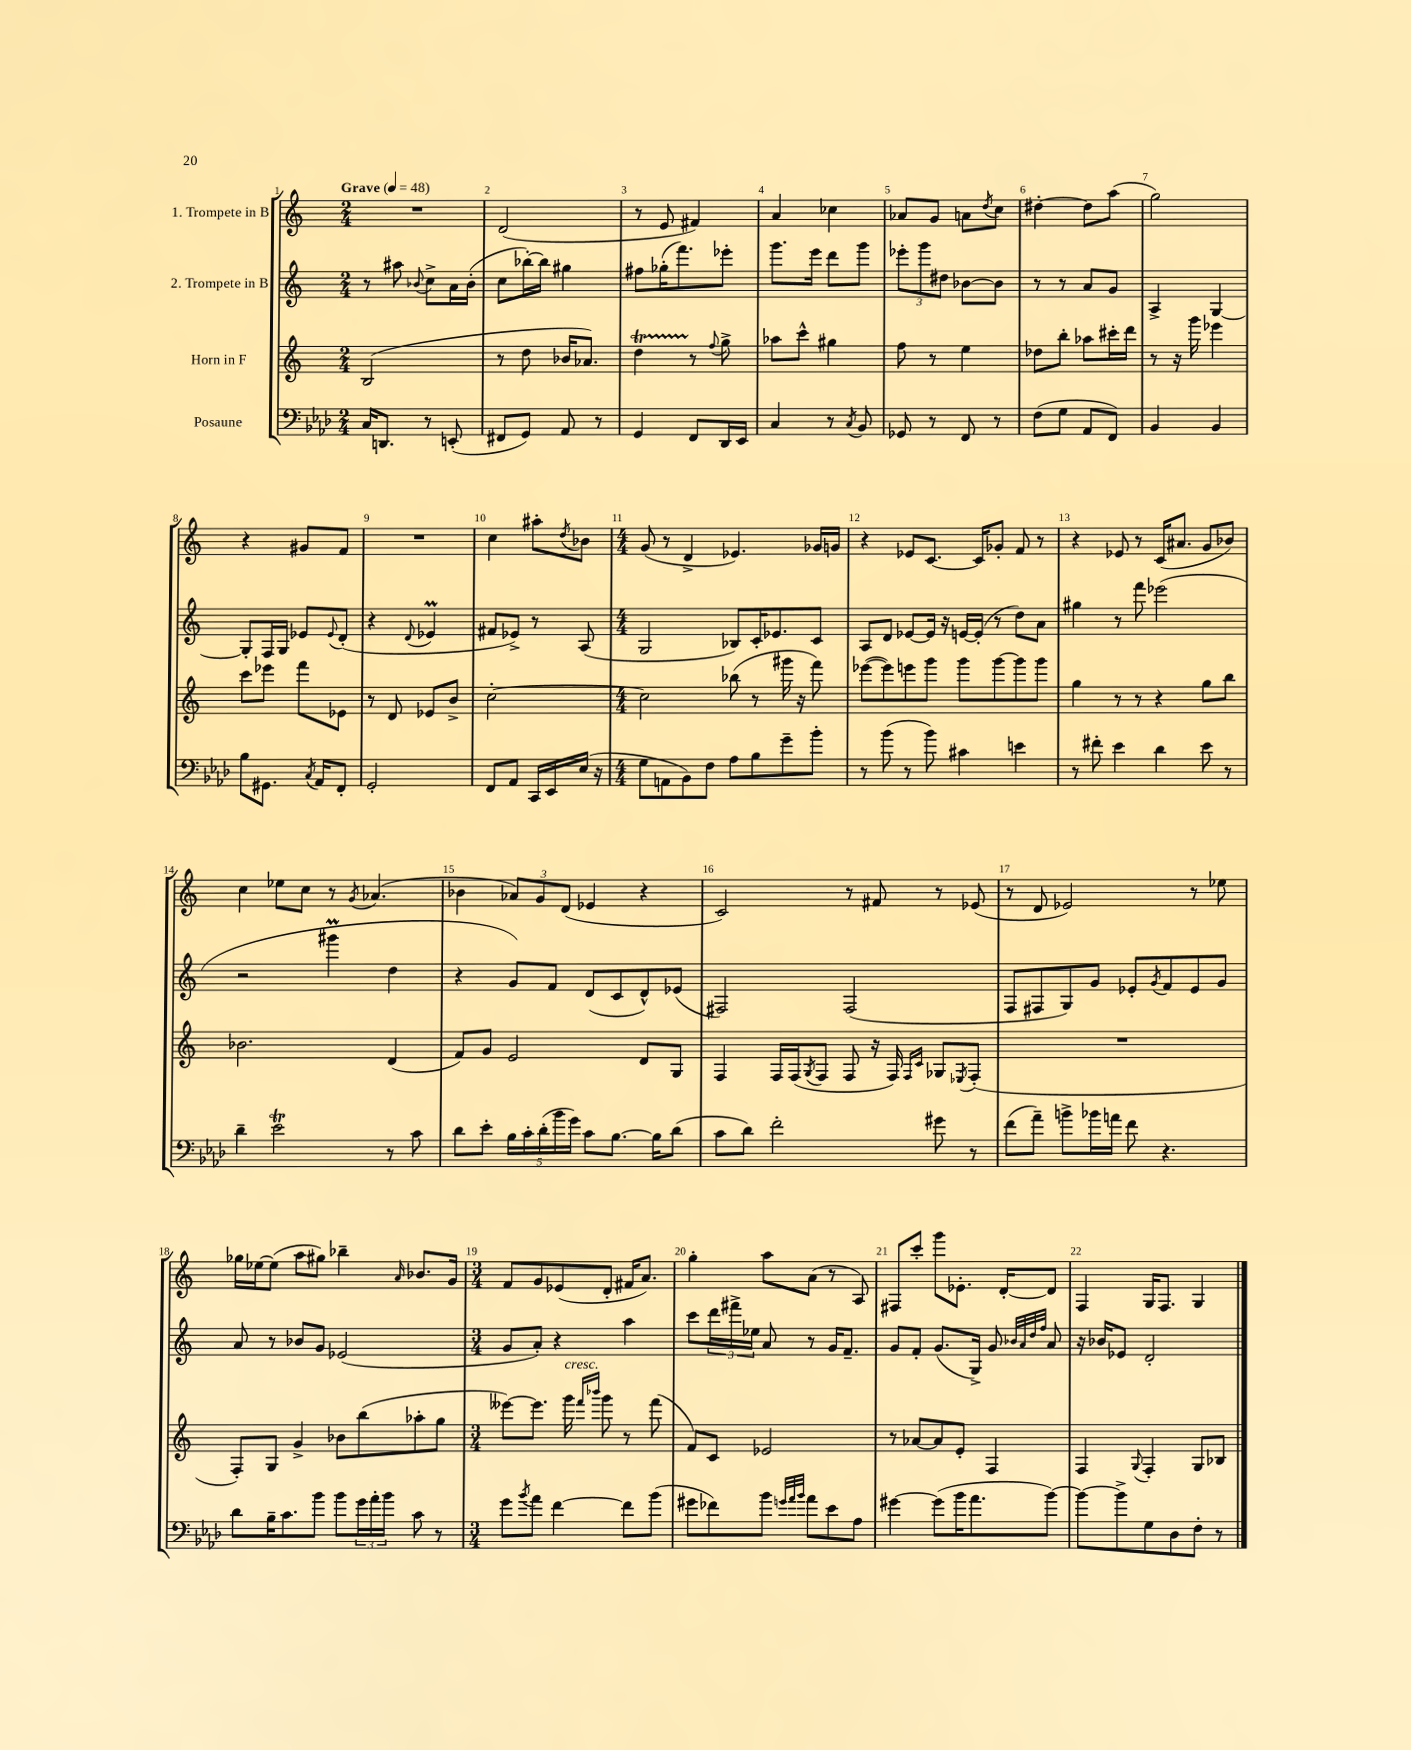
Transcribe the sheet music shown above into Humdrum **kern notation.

**kern	**kern	**kern	**kern
*staff4	*staff3	*staff2	*staff1
*clefF4	*clefG2	*clefG2	*clefG2
*k[b-e-a-d-]	*k[]	*k[]	*k[]
*M2/4	*M2/4	*M2/4	*M2/4
*MM48	*MM48	*MM48	*MM48
16C	(2B	8r	2r
8.DD	.	.	.
.	.	8aa#	.
.	.	8qqb-	.
8r	.	8cc^	.
(8EE'	.	16a	.
.	.	(16b-'	.
=	=	=	=
8FF#	8r	8cc	(2d
8GG)	8dd	[16bb-')	.
.	.	16bb-]	.
8AA-	16b-	4gg#	.
.	8.a-)	.	.
8r	.	.	.
=	=	=	=
4GG	4dd	8ff#	8r
.	.	(16gg-'	8e
.	.	8.fff)	.
8FF	8r	.	4f#)
.	8qqff	.	.
16DD-	8gg^	8eee-'	.
16EE-	.	.	.
=	=	=	=
4C	8aa-	8.ggg	4a
.	8ccc^^	.	.
.	.	16eee	.
8r	4gg#	8ddd	4cc-
8qC	.	.	.
8BB-	.	8ggg	.
=	=	=	=
8GG-	8ff	12eee-'	8a-
.	.	12ggg	.
8r	8r	.	8g
.	.	12dd#	.
8FF	4ee	[8b-	8a
.	.	.	8qdd
8r	.	8b-]	8cc
=	=	=	=
(8F	8dd-	8r	[4dd#'
8G	8bb'	8r	.
8AA-	8aa-	8a	8dd#]
8FF)	16ccc#'	8g	(8aa
.	16ddd	.	.
=	=	=	=
4BB-	8r	4A^	2gg)
.	16r	.	.
.	16ggg	.	.
4BB-	4eee-	[4G	.
=	=	=	=
8B-	8ccc	8G']	4r
8.GG#	8eee-	16F	.
.	.	16G	.
.	8fff	8e-	8g#
8qC	.	.	.
16AA-	.	.	.
.	.	8qqe-	.
8FF'	8e-	(8d'	8f
=	=	=	=
2GG'	8r	4r	2r
.	8d	.	.
.	.	8qqd	.
.	8e-	4e-	.
.	8b^	.	.
=	=	=	=
8FF	[2cc'	8f#	4cc
8AA-	.	8e-^)	.
16CC	.	8r	8aa#'
16EE-	.	.	.
.	.	.	8qdd
(16E-	.	(8A	8b-
16r	.	.	.
=	=	=	=
*M4/4	*M4/4	*M4/4	*M4/4
8G	2cc]	2G	(8g
8AA	.	.	8r
8BB-)	.	.	4d^
8F	.	.	.
8A-	(8bb-	8B-)	4.e-)
8B-	8r	16c'	.
.	.	8.e-	.
8g~	16ggg#	.	.
.	16r	.	.
8b-'	8fff)	8c	16g-
.	.	.	16g
=	=	=	=
8r	([8eee-	8A	4r
(8b-	8eee-])	8d	.
8r	8eee	[8e-	8e-
8b-)	8ggg	16e-]	[8.c
.	.	16r	.
4c#	8ggg	[16e	.
.	.	(16e']	16c]
.	[8ggg	8r	8g-'
4e	8ggg]	8dd)	8f
.	8ggg	8a	8r
=	=	=	=
8r	4gg	4gg#	4r
8f#'	.	.	.
4e-	8r	8r	8e-
.	8r	8fff	8r
4d-	4r	(2eee-	(16c
.	.	.	8.a#
8e-	8gg	.	8g
8r	8bb	.	8b-)
=	=	=	=
4d-~	2.b-	2r	4cc
2e-	.	.	8ee-
.	.	.	8cc
.	.	4ggg#	8r
.	.	.	8qg
.	.	.	(4.a-
8r	(4d	4dd	.
8c	.	.	.
=	=	=	=
8d-	8f)	4r	4b-
8e-'	8g	.	.
20B-	2e	8g)	12a-)
20c'	.	.	.
.	.	.	12g
(20d-'	.	.	.
.	.	8f	.
20b-	.	.	.
.	.	.	(12d
20g)	.	.	.
8c	.	(8d	4e-
[8.B-	.	8c	.
.	8d	8d^^)	4r
16B-]	.	.	.
(8d-	8G	(8e-	.
=	=	=	=
8c	4F	2F#)	2c)
8d-)	.	.	.
2f'	16F	.	.
.	(16F	.	.
.	8qG	.	.
.	8F	.	.
.	8F	(2F#	8r
.	16r	.	8f#
.	16F)	.	.
.	16qqF	.	.
.	16qqc	.	.
8g#	8G-	.	8r
.	8qE-	.	.
8r	(8F'	.	(8e-
=	=	=	=
(8f	1r	8F	8r
8a-~)	.	8F#	8d
8b^	.	8G)	2e-)
16b-	.	8g	.
16a	.	.	.
8f	.	8e-'	.
.	.	8qg	.
4.r	.	8f	.
.	.	8e-	8r
.	.	8g	8ee-
=	=	=	=
8d-	8F')	8a	16gg-
.	.	.	[16ee-
16B-~	8G	8r	(8ee-]
8.c	.	.	.
.	4g^	8b-	8aa
8b-	.	8g	8gg#)
8b-	8b-	(2e-	4bb-~
24g	(8bb	.	.
24a-'	.	.	.
24b-	.	.	.
.	.	.	16qqa
8c	8aa-'	.	8.b-
8r	8gg	.	.
.	.	.	16g
=	=	=	=
*M3/4	*M3/4	*M3/4	*M3/4
8g	[8eee--)	8g	8f
8qb-	.	.	.
8a-	8.eee--]	8a')	8g
[4f	.	4r	(8e-
.	16ggg	.	.
.	16qqfff	.	.
.	16qqbbb-	.	.
.	8ggg	.	8d'
8f]	8r	4aa	16f#
.	.	.	8.a)
(8b-	(8fff	.	.
=	=	=	=
8g#	8f)	8ccc	4gg'
8f-)	8c	24ddd	.
.	.	24fff#^	.
.	.	24ee-	.
8b-	2e-	8a	8aa
32qqg	.	.	.
32qqa-	.	.	.
32qqb-	.	.	.
8a-	.	8r	(8a
8e-	.	16g	8r
.	.	8.f~	.
8A-	.	.	8A)
=	=	=	=
[4g#	8r	8g	8F#
.	[8a-	8f'	8ccc'
(8g#]	8a-]	(8.g	8ggg
16b-	8e'	.	8.e-'
8.a-	.	16G^)	.
.	4F	8g	.
.	.	.	[16d'
.	.	32qqb-	.
.	.	32qqa	.
.	.	32qqdd	.
.	.	32qqff	.
[8b-)	.	8a	8d]
=	=	=	=
8b-_	4F	16r	4F
.	.	16b-	.
8b-^]	.	8e-	.
.	8qqG	.	.
8G	4F'	2d'	16G
.	.	.	8.F
8D-	.	.	.
8F'	8G	.	4G
8r	8B-	.	.
==	==	==	==
*-	*-	*-	*-
